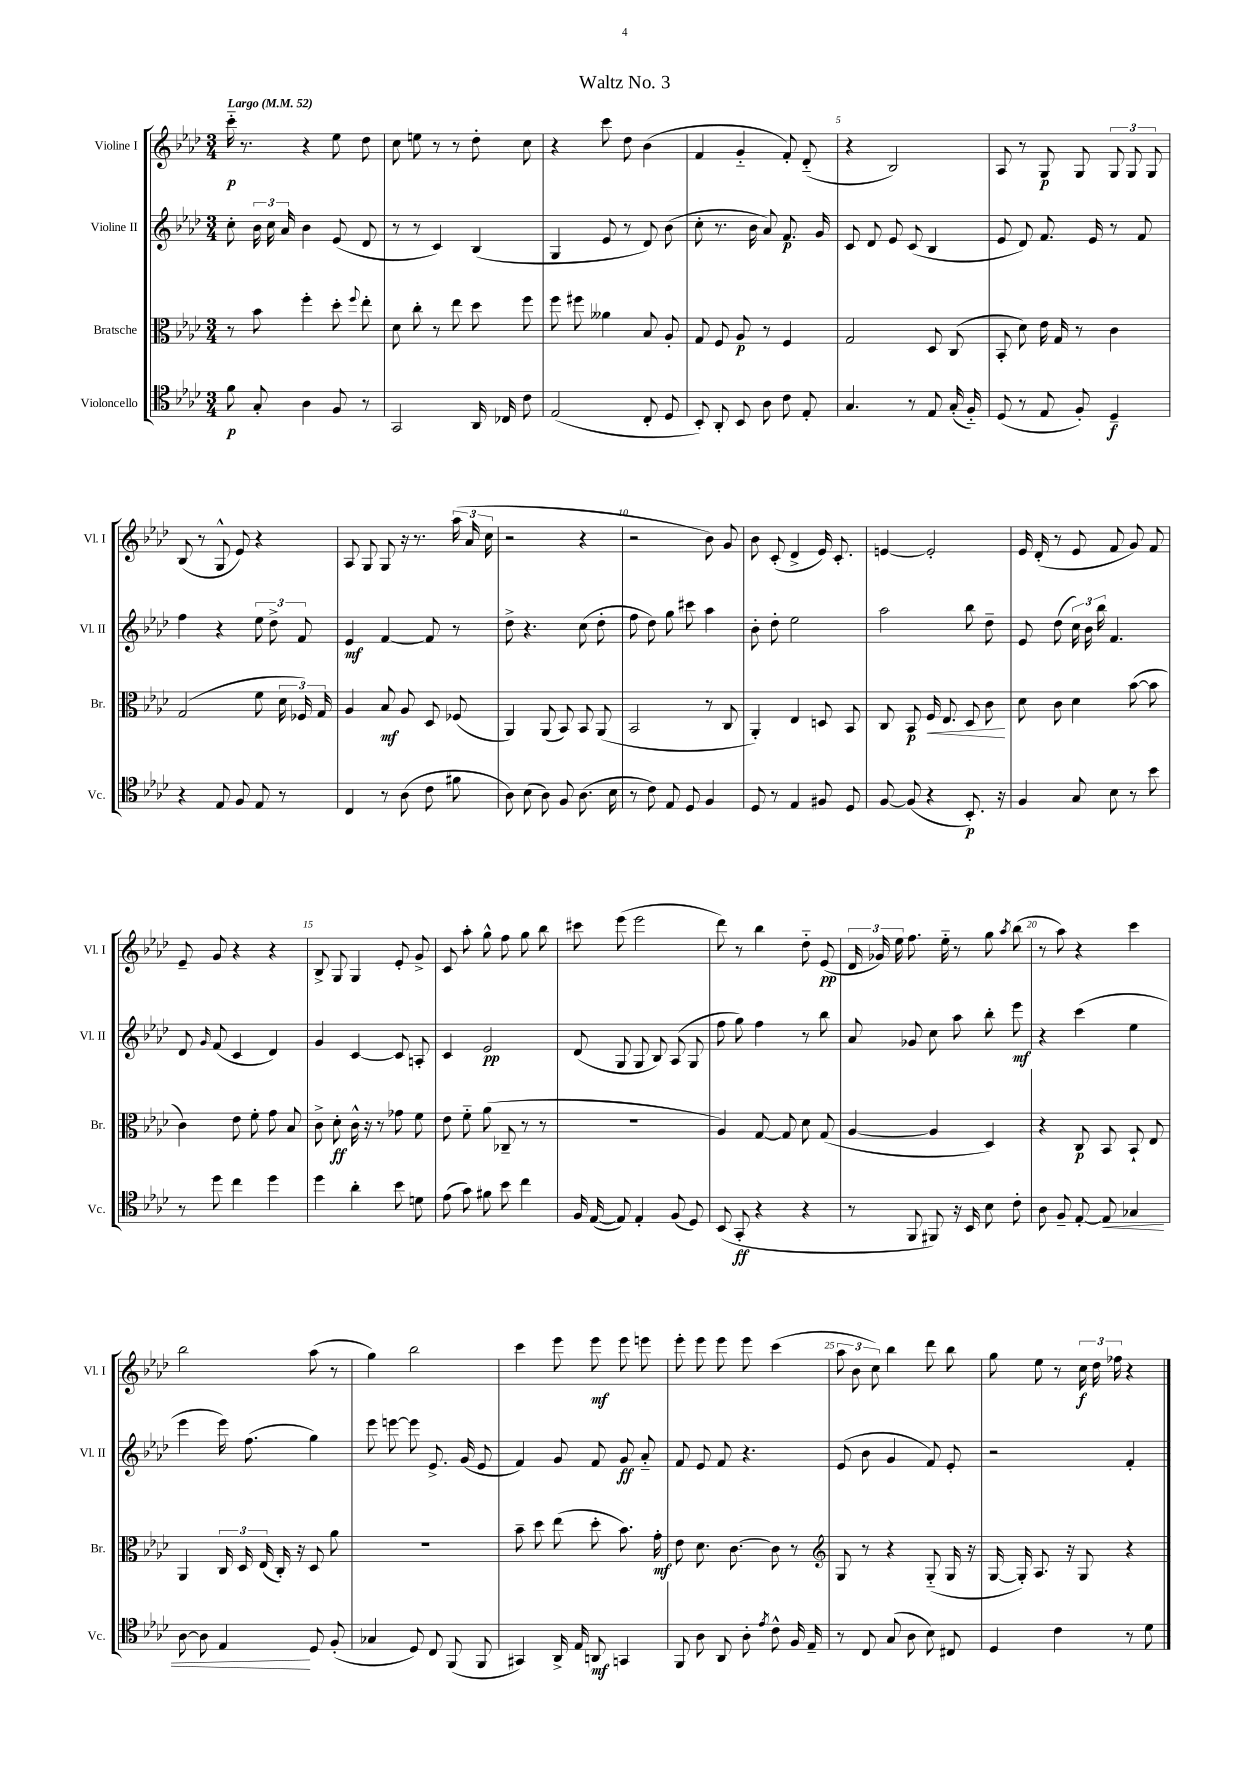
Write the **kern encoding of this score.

**kern	**kern	**kern	**kern
*staff4	*staff3	*staff2	*staff1
*clefC4	*clefC3	*clefG2	*clefG2
*k[b-e-a-d-]	*k[b-e-a-d-]	*k[b-e-a-d-]	*k[b-e-a-d-]
*M3/4	*M3/4	*M3/4	*M3/4
*MM52	*MM52	*MM52	*MM52
8f	8r	8cc'	16ccc'~
.	.	.	8.r
8G'	8b-	24b-	.
.	.	24cc	.
.	.	24a-	.
4A-	4ff'	4b-	4r
8F	8dd-'	(8e-	8ee-
.	8qqff	.	.
8r	8ee-'	8d-	8dd-
=	=	=	=
2GG	8d-	8r	8cc
.	8cc'	8r	8ee
.	8r	4c)	8r
.	8ee-	.	8r
16AA-	8dd-	(4B-	8dd-'
16C-	.	.	.
8c	8ff	.	8cc
=	=	=	=
(2E-	8ff	4G	4r
.	8ff#	.	.
.	4a--	8e-	8ccc
.	.	8r	8dd-
8C'	8B-	8d-)	(4b-
8D-	8A-'	(8b-	.
=	=	=	=
8BB-')	8G	8cc'	4f
8AA-'	8F	8.r	.
8BB-	8A-	.	4g'~
.	.	16b-	.
8A-	8r	8a-)	.
8c	4F	8.f	8f')
8E-'	.	.	(8d-'~
.	.	16g	.
=	=	=	=
4.G	2G	8c	4r
.	.	8d-	.
.	.	8e-	2B-)
8r	.	(8c	.
8E-	8D-	4B-	.
(16G'	(8C	.	.
16F'~)	.	.	.
=	=	=	=
(8D-	8BB-'	8e-	8A-
8r	8d-)	8d-)	8r
8E-	16e-	8.f	8G
.	16G	.	.
8F')	8r	.	8G
.	.	16e-	.
4D-~	4c	8r	12G
.	.	.	12G
.	.	8f	.
.	.	.	12G
=	=	=	=
4r	(2G	4ff	(8B-
.	.	.	8r
8E-	.	4r	8G^^
8F	.	.	8e-)
8E-	8f	12ee-	4r
.	.	12dd-^	.
8r	24d-	.	.
.	24F-)	12f	.
.	24G	.	.
=	=	=	=
4C	4A-	4e-	8A-
.	.	.	8G
8r	8B-	[4f	8G
(8A-	8A-	.	16r
.	.	.	8.r
8c	8D-	8f]	.
8f#	(8F-	8r	(24aa-
.	.	.	24a-
.	.	.	24cc
=	=	=	=
8A-)	4AA-)	8dd-^	2r
(8B-	.	4.r	.
8A-)	(8AA-	.	.
8F	8BB-)	.	.
(8.A-	8BB-	(8cc	4r
.	(8AA-	8dd-'	.
16B-	.	.	.
=	=	=	=
8r	2BB-	8ff	2r
8c)	.	8dd-)	.
8E-	.	8gg	.
8D-	.	8ccc#	.
4F	8r	4aa-	8b-)
.	8C	.	8g
=	=	=	=
8D-	4AA-')	8b-'	8b-
8r	.	8dd-'	(8c'
4E-	4E-	2ee-	4d-^
8F#	8D	.	16e-)
.	.	.	8.c'
8D-	8BB-	.	.
=	=	=	=
[8F	8C	2aa-	[4e
(8F]	8BB-	.	.
4r	16F	.	2e']
.	8.E-	.	.
8.BB-')	8D-	8bb-	.
.	8c	8dd-~	.
16r	.	.	.
=	=	=	=
4F	8d-	8e-	16e-
.	.	.	(16d-'
.	8c	(8dd-	8r
8G	4d-	24cc)	8e-
.	.	24b-	.
.	.	24bb-	.
8B-	.	4.f	8f
8r	([8b-	.	8g)
8b-	8b-]	.	8f
=	=	=	=
8r	4c)	8d-	8e-~
.	.	16qqg	.
8dd-	.	(8f	8g
4cc	8e-	4c	4r
.	8f'	.	.
4dd-	8g	4d-)	4r
.	8B-	.	.
=	=	=	=
4dd-	8c^	4g	8B-^
.	8d-'	.	8G
4a-'	16c^^	[4c	4G
.	16r	.	.
.	8r	.	.
8b-	8g-	8c]	8e-'
8d	8f	8A'	8g^
=	=	=	=
(8e-	8e-	4c	8c
8g)	8f'~	.	8aa-'
8f#	(8a-	2e-	8gg^^
8b-	8C-~	.	8ff
4cc	8r	.	8gg
.	8r	.	8bb-
=	=	=	=
16F	2.r	(8d-	8ccc#
([16E-	.	.	.
8E-])	.	8G	(8eee-
4E-'	.	8G	2eee-
.	.	8B-)	.
(8F	.	(8A-	.
8D-)	.	8G	.
=	=	=	=
(8BB-	4A-)	8ff	8ddd-)
8GG'	.	8gg)	8r
4r	[8G	4ff	4bb-
.	8G]	.	.
4r	8d-	8r	8dd-'~
.	(8G	8bb-	(8e-
=	=	=	=
8r	[4A-	8a-	24d-
.	.	.	24g-)
.	.	.	24ee-
8FF	.	8g-	8.ff
8FF#)	4A-]	8cc	.
.	.	.	16ee-'~
16r	.	8aa-	8r
16BB-	.	.	.
8B-	4D-)	8bb-'	8gg
.	.	.	8qaa-
8c'	.	8eee-	(8bb-
=	=	=	=
8A-	4r	4r	8r
8F~	.	.	8aa-)
[8E-'	8C	(4ccc	4r
8E-]	8BB-	.	.
4G-	8BB-`	4ee-	4ccc
.	8E-	.	.
=	=	=	=
[8A-	4AA-	4eee-	2bb-
8A-]	.	.	.
4E-	24C	16eee-)	.
.	24D-	.	.
.	.	(8.ff	.
.	(24E-	.	.
.	16C')	.	.
.	16r	.	.
8D-	8D-	4gg)	(8aa-
(8F'	8a-	.	8r
=	=	=	=
4G-	2.r	8eee-	4gg)
.	.	[8eee	.
8D-)	.	8eee]	2bb-
8C	.	8.e-^	.
(8FF	.	.	.
.	.	(16g	.
8FF	.	8e-	.
=	=	=	=
4GG#)	8b-~	4f)	4ccc
.	8dd-	.	.
16AA-^	(8ee-	8g	8eee-
16E-	.	.	.
8AA	8dd-'	8f	8eee-
4GG	8.b-)	8g	8eee-
.	.	8a-'~	8eee
.	16g'	.	.
=	=	=	=
8FF	8e-	8f	8eee-'
8A-	8.d-	8e-	8eee-
8AA-	.	8f	8eee-
.	[8.c	.	.
8A-'	.	4.r	8eee-
8qe-	.	.	.
8c^^	8c]	.	(4ccc
16F	8r	.	.
16E-~	.	.	.
=	=	=	=
*	*clefG2	*	*
8r	8G	(8e-	12aa-
.	.	.	12b-
8C	8r	8b-	.
.	.	.	12cc)
(8G	4r	4g	4bb-
8A-	.	.	.
8B-)	(8G'~	8f)	8ddd-
8C#	16G	8e-'	8bb-
.	16r	.	.
=	=	=	=
4D-	[16G	2r	8gg
.	16G'])	.	.
.	8.A-	.	8ee-
4c	.	.	8r
.	16r	.	.
.	8G	.	24cc
.	.	.	24dd-
.	.	.	24ff-
8r	4r	4f'	4r
8d-	.	.	.
==	==	==	==
*-	*-	*-	*-
